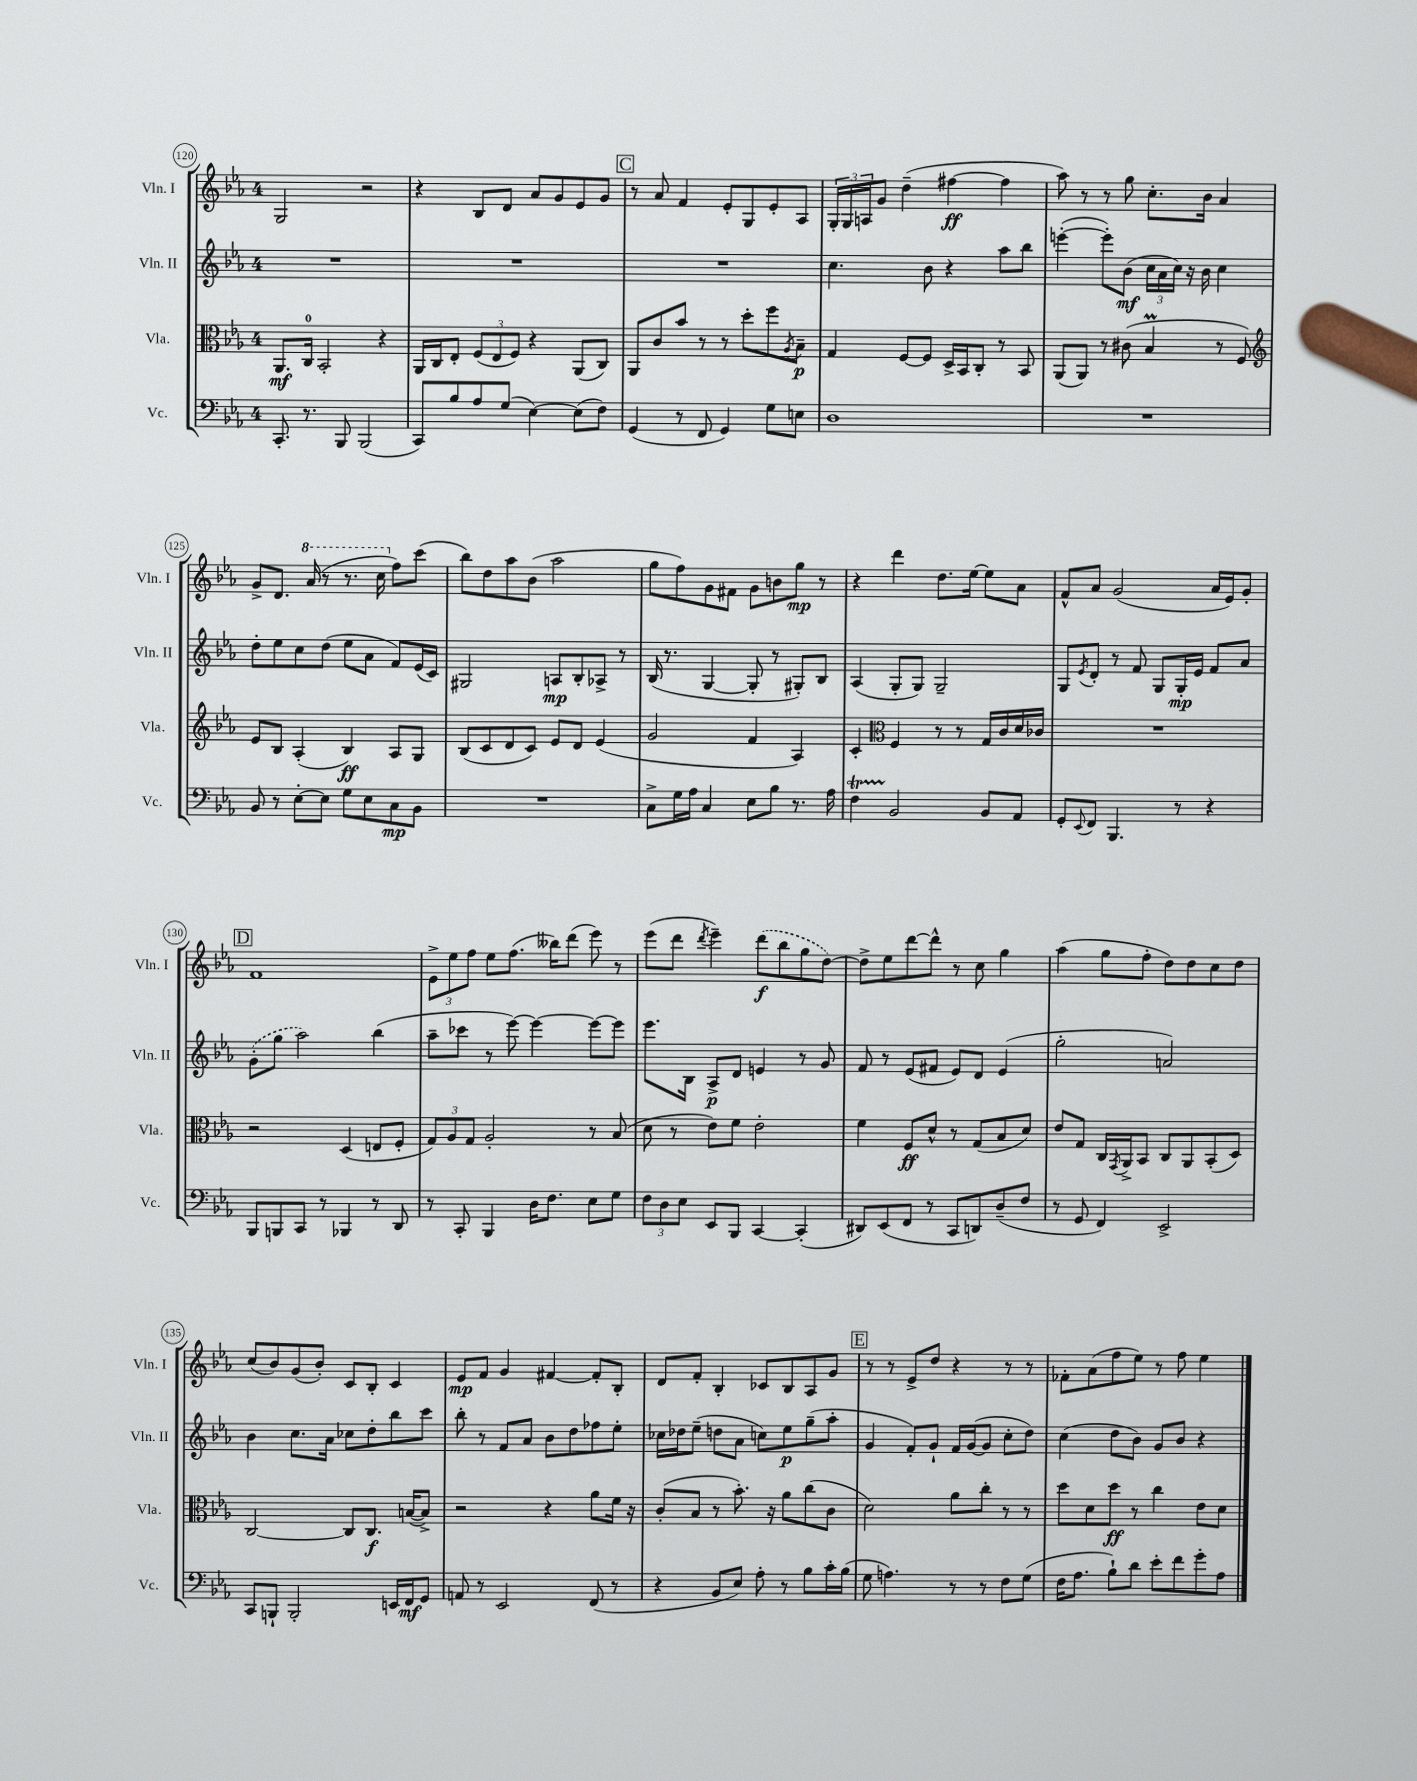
<<
\new StaffGroup <<
\new Staff = "s0" \with { instrumentName = "Vln. I" shortInstrumentName = "Vln. I" } {
    \clef treble \key ees \major \once \override Staff.TimeSignature.style = #'single-digit \time 4/4
    g2 r2 |
    r4 bes8 d'8 aes'8 g'8 ees'8 g'8 |
    \mark \markup { \box "C" } r8 aes'8 f'4 ees'8-. g8 ees'8-. aes8 |
    \tuplet 3/2 { g16-. g16 a16 } g'8 d''4--( fis''4~\ff fis''4 |
    aes''8) r8 r8 g''8 c''8.-. bes'16 aes'4 |
    g'8-> d'8. \ottava #1 aes''16( r8 r8. c'''16 \ottava #0 f''8) c'''8( |
    bes''8) d''8 aes''8 bes'8( aes''2 |
    g''8 f''8) g'8 fis'8 g'8 b'8 g''8\mp r8 |
    r4 d'''4 d''8. ees''16~ ees''8 aes'8 |
    f'8-^ aes'8 g'2( aes'16 ees'16) g'8-. |
    \mark \markup { \box "D" } f'1 |
    \tuplet 3/2 { ees'8-> ees''8 f''8 } ees''8 f''8.( beses''16) d'''8( ees'''8) r8 |
    ees'''8( d'''8 \acciaccatura { d'''8 } ees'''4--) \once \slurDashed d'''8\f( bes''8 g''8 d''8~) |
    d''8-> ees''8 d'''8~ d'''8-^ r8 c''8 g''4 |
    aes''4( g''8 f''8-. d''8) d''8 c''8 d''8 |
    c''8( bes'8) g'8( bes'8-.) c'8 bes8-. c'4 |
    ees'8\mp f'8 g'4 fis'4~ fis'8-. bes8-. |
    d'8 f'8-. bes4-. ces'8 bes8 aes8 g'8 |
    \mark \markup { \box "E" } r8 r8 ees'8-> d''8 r4 r8 r8 |
    fes'8-. aes'8( f''8 ees''8) r8 f''8 ees''4 \bar "|." |
}
\new Staff = "s1" \with { instrumentName = "Vln. II" shortInstrumentName = "Vln. II" } {
    \clef treble \key ees \major \once \override Staff.TimeSignature.style = #'single-digit \time 4/4
    R1 |
    R1 |
    \mark \markup { \box "C" } R1 |
    c''4. bes'8 r4 aes''8 bes''8 |
    e'''4~-.( e'''8-.) bes'8\mf( \tuplet 3/2 { c''16 aes'16 c''16) } r16 bes'16 c''4 |
    d''8-. ees''8 c''8 d''8( ees''8 aes'8 f'8) ees'16( c'16) |
    gis2 a8\mp bes8-. aes8-> r8 |
    bes16( r8. g4~ g8-. r8 gis8-.) bes8 |
    aes4( g8-. g8) g2-- |
    g8 \acciaccatura { ees'8 } d'8-. r8 f'8 g8 g16-.\mp ees'16 f'8 aes'8 |
    \mark \markup { \box "D" } \once \slurDashed g'8-.( g''8 aes''2) bes''4( |
    aes''8-- ces'''8 r8 ees'''8~) ees'''4~ ees'''8~ ees'''8 |
    ees'''8. bes16 aes8->\p d'8 e'4 r8 g'8 |
    f'8 r8 ees'8( fis'8 ees'8) d'8 ees'4( |
    g''2-. a'2) |
    bes'4 c''8. aes'16 ces''8 d''8-. bes''8 c'''8 |
    bes''8-. r8 f'8 aes'8 bes'8 d''8 fes''8 ees''8-. |
    ces''16 des''16 ees''8--( d''8 aes'8 c''8) ees''8\p g''8--( aes''8-. |
    \mark \markup { \box "E" } g'4 f'8-.) g'8-! f'16 g'16~( g'8 c''8-. d''8) |
    c''4( d''8 bes'8) g'8 bes'8 r4 \bar "|." |
}
\new Staff = "s2" \with { instrumentName = "Vla." shortInstrumentName = "Vla." } {
    \clef alto \key ees \major \once \override Staff.TimeSignature.style = #'single-digit \time 4/4
    aes,8.\mf c16-0 bes,2-. r4 |
    aes,16 c16 ees8-. \tuplet 3/2 { f8( ees8 f8) } r4 aes,8( c8) |
    \mark \markup { \box "C" } aes,8 c'8 bes'8 r8 r8 d''8-. f''8 \acciaccatura { aes8 } bes8--\p |
    g4 f8~ f8 d16-> bes,16 c8-. r8 bes,8 |
    aes,8( aes,8) r8 cis'8( bes4\prall r8 f8) |
    \clef treble ees'8 bes8 aes4-.( bes4\ff) aes8 g8 |
    bes8( c'8 d'8 c'8) ees'8 d'8 ees'4( |
    g'2 f'4 aes4) |
    c'4-. \clef alto f4 r8 r8 g16 c'16 d'16 ces'16 |
    R1 |
    \mark \markup { \box "D" } r2 d4( e8 f8-. |
    \tuplet 3/2 { g8) aes8 g8 } aes2-. r8 bes8( |
    d'8 r8 ees'8) f'8 ees'2-. |
    f'4 f8\ff d'8-^ r8 g8( bes8 d'8) |
    ees'8 g8 c16 \acciaccatura { g,8 } aes,16-> bes,8 c8 aes,8 bes,8-.( d8) |
    c2~ c8 c8.\f b16~( b8->) |
    r2 r4 aes'8 f'16 r16 |
    c'8-.( bes8 r8 bes'8.-.) r16 aes'8 c''8( c'8 |
    \mark \markup { \box "E" } d'2) aes'8 c''8-. r8 r8 |
    d''8 d'8 d''8\ff r8 c''4 ees'8 d'8 \bar "|." |
}
\new Staff = "s3" \with { instrumentName = "Vc." shortInstrumentName = "Vc." } {
    \clef bass \key ees \major \once \override Staff.TimeSignature.style = #'single-digit \time 4/4
    c,8.-. r8. bes,,8 bes,,2( |
    c,8) bes8 aes8 g8( ees4~) ees8( f8) |
    \mark \markup { \box "C" } g,4( r8 f,8 g,4) g8 e8 |
    d1 |
    R1 |
    bes,8 r8 ees8~-. ees8 g8 ees8 c8\mp bes,8 |
    R1 |
    c8-> g16 aes16 c4 ees8 bes8 r8. aes16 |
    f4\startTrillSpan bes,2\stopTrillSpan bes,8 aes,8 |
    g,8-. \appoggiatura { ees,8 } f,8 bes,,4. r8 r4 |
    \mark \markup { \box "D" } bes,,8 b,,8 c,8 r8 bes,,4 r8 d,8 |
    r8 c,8-. bes,,4 d16 f8. ees8 g8 |
    \tuplet 3/2 { f8 d8 ees8 } ees,8 bes,,8 c,4~ c,4-.( |
    dis,8) ees,8( f,8 r8 c,8 d,8) d8--( f8 |
    r8 g,8 f,4) ees,2-> |
    c,8 b,,8-! b,,2-. e,16 f,16\mf g,8 |
    a,8 r8 ees,2 f,8( r8 |
    r4 bes,8 ees8) aes8-. r8 bes8 c'16-. bes16( |
    \mark \markup { \box "E" } g8 a4.) r8 r8 f8 g8( |
    f16 aes8. bes8-!) d'8 ees'8-. f'8 g'8-. aes8 \bar "|." |
}
>>
>>
\layout { \context { \Score currentBarNumber = #120 \override BarNumber.stencil = #(make-stencil-circler 0.1 0.3 ly:text-interface::print) } }
